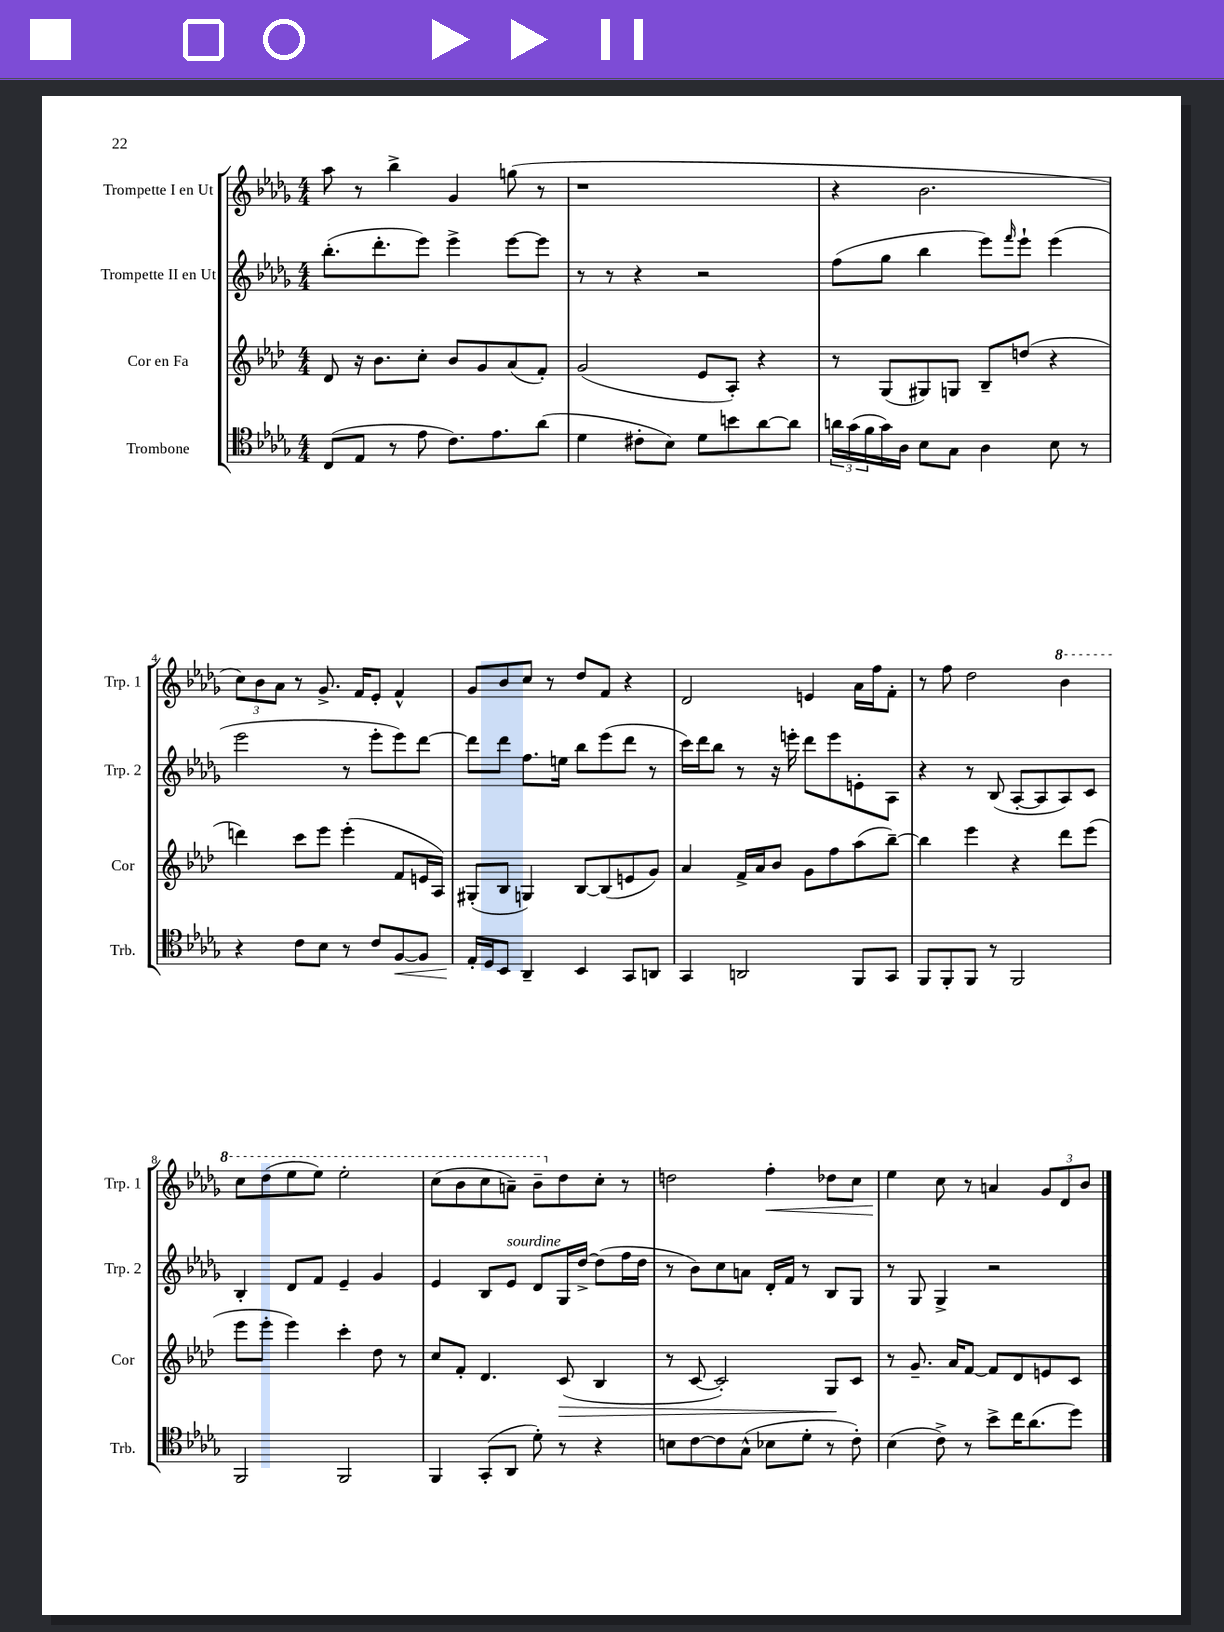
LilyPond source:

<<
\new StaffGroup <<
\new Staff = "s0" \with { instrumentName = "Trompette I en Ut" shortInstrumentName = "Trp. 1" } {
    \clef treble \key des \major \numericTimeSignature \time 4/4
    aes''8 r8 bes''4-> ges'4 g''8( r8 |
    r1 |
    r4 bes'2. |
    \tuplet 3/2 { c''8) bes'8 aes'8 } r8 ges'8.-> f'16 ees'8-. f'4-^ |
    ges'8 bes'8 c''8 r8 des''8 f'8 r4 |
    des'2 e'4 aes'16 f''16 f'8-. |
    r8 f''8 des''2 \ottava #1 bes''4 |
    c'''8 des'''8( ees'''8 ees'''8) ees'''2-. |
    c'''8( bes''8 c'''8 a''8--) bes''8-- \ottava #0 des''8 c''8-. r8 |
    d''2 f''4-.\< des''8 c''8 |
    ees''4\! c''8 r8 a'4 \tuplet 3/2 { ges'8 des'8 bes'8 } \bar "|." |
}
\new Staff = "s1" \with { instrumentName = "Trompette II en Ut" shortInstrumentName = "Trp. 2" } {
    \clef treble \key des \major \numericTimeSignature \time 4/4
    bes''8.-.( des'''8.-. ees'''8) ees'''4-> ees'''8~ ees'''8 |
    r8 r8 r4 r2 |
    f''8( ges''8 bes''4 ees'''8) \grace { f'''16 } ees'''8-! ees'''4( |
    ees'''2 r8 ees'''8-. ees'''8) des'''8~ |
    des'''8 des'''8 f''8. e''16 bes''8 ees'''8( des'''8 r8 |
    c'''16) des'''16 bes''8 r8 r16 e'''16-. des'''8 e'''8 e'8-. aes8 |
    r4 r8 bes8( aes8~-. aes8 aes8) c'8 |
    bes4-. des'8 f'8 ees'4-- ges'4 |
    ees'4 bes8 ees'8^\markup { \italic "sourdine" } des'8 ges16 des''16~-> des''8( f''16 des''16 |
    r8 bes'8) c''8 a'8 des'16-. f'16 r8 bes8 ges8 |
    r8 ges8 ges4-> r2 \bar "|." |
}
\new Staff = "s2" \with { instrumentName = "Cor en Fa" shortInstrumentName = "Cor" } {
    \clef treble \key aes \major \numericTimeSignature \time 4/4
    des'8 r16 bes'8. c''8-. bes'8 g'8 aes'8( f'8-.) |
    g'2( ees'8 aes8-.) r4 |
    r8 g8( gis8) g8 bes8-- d''8( r4 |
    d'''4) c'''8 ees'''8 ees'''4-.( f'8 e'16 aes16) |
    gis8-.( bes8 g4) bes8~ bes8( e'8 g'8) |
    aes'4 f'16-> aes'16 bes'8 g'8 f''8 aes''8( bes''8~--) |
    bes''4 ees'''4 r4 des'''8 ees'''8( |
    ees'''8 ees'''8-. ees'''4) c'''4-. des''8 r8 |
    c''8 f'8-. des'4. c'8\>( bes4 |
    r8 c'8~ c'2-.) g8\! c'8 |
    r8 g'8.-- aes'16 f'8~ f'8 des'8 e'8 c'8 \bar "|." |
}
\new Staff = "s3" \with { instrumentName = "Trombone" shortInstrumentName = "Trb." } {
    \clef tenor \key des \major \numericTimeSignature \time 4/4
    c8( ees8 r8 ees'8 c'8.) ees'8. aes'8( |
    des'4 cis'8-. bes8) des'8 b'8 aes'8~ aes'8 |
    \tuplet 3/2 { a'16 ges'16( f'16 } ges'16) aes16 bes8 ges8 aes4 bes8 r8 |
    r4 c'8 bes8 r8 c'8 f8~\< f8 |
    ees16-.\! des16 bes,8 aes,4-- bes,4 ges,8 a,8 |
    ges,4 a,2 f,8 ges,8 |
    f,8 f,8-. f,8 r8 f,2 |
    f,2 f,2 |
    f,4 ges,8-.( aes,8 des'8-.) r8 r4 |
    b8 c'8~ c'8 ges8-^( bes8 des'8-. r8 c'8-.) |
    bes4( c'8->) r8 bes'8-> c''16 aes'8.( des''8) \bar "|." |
}
>>
>>
